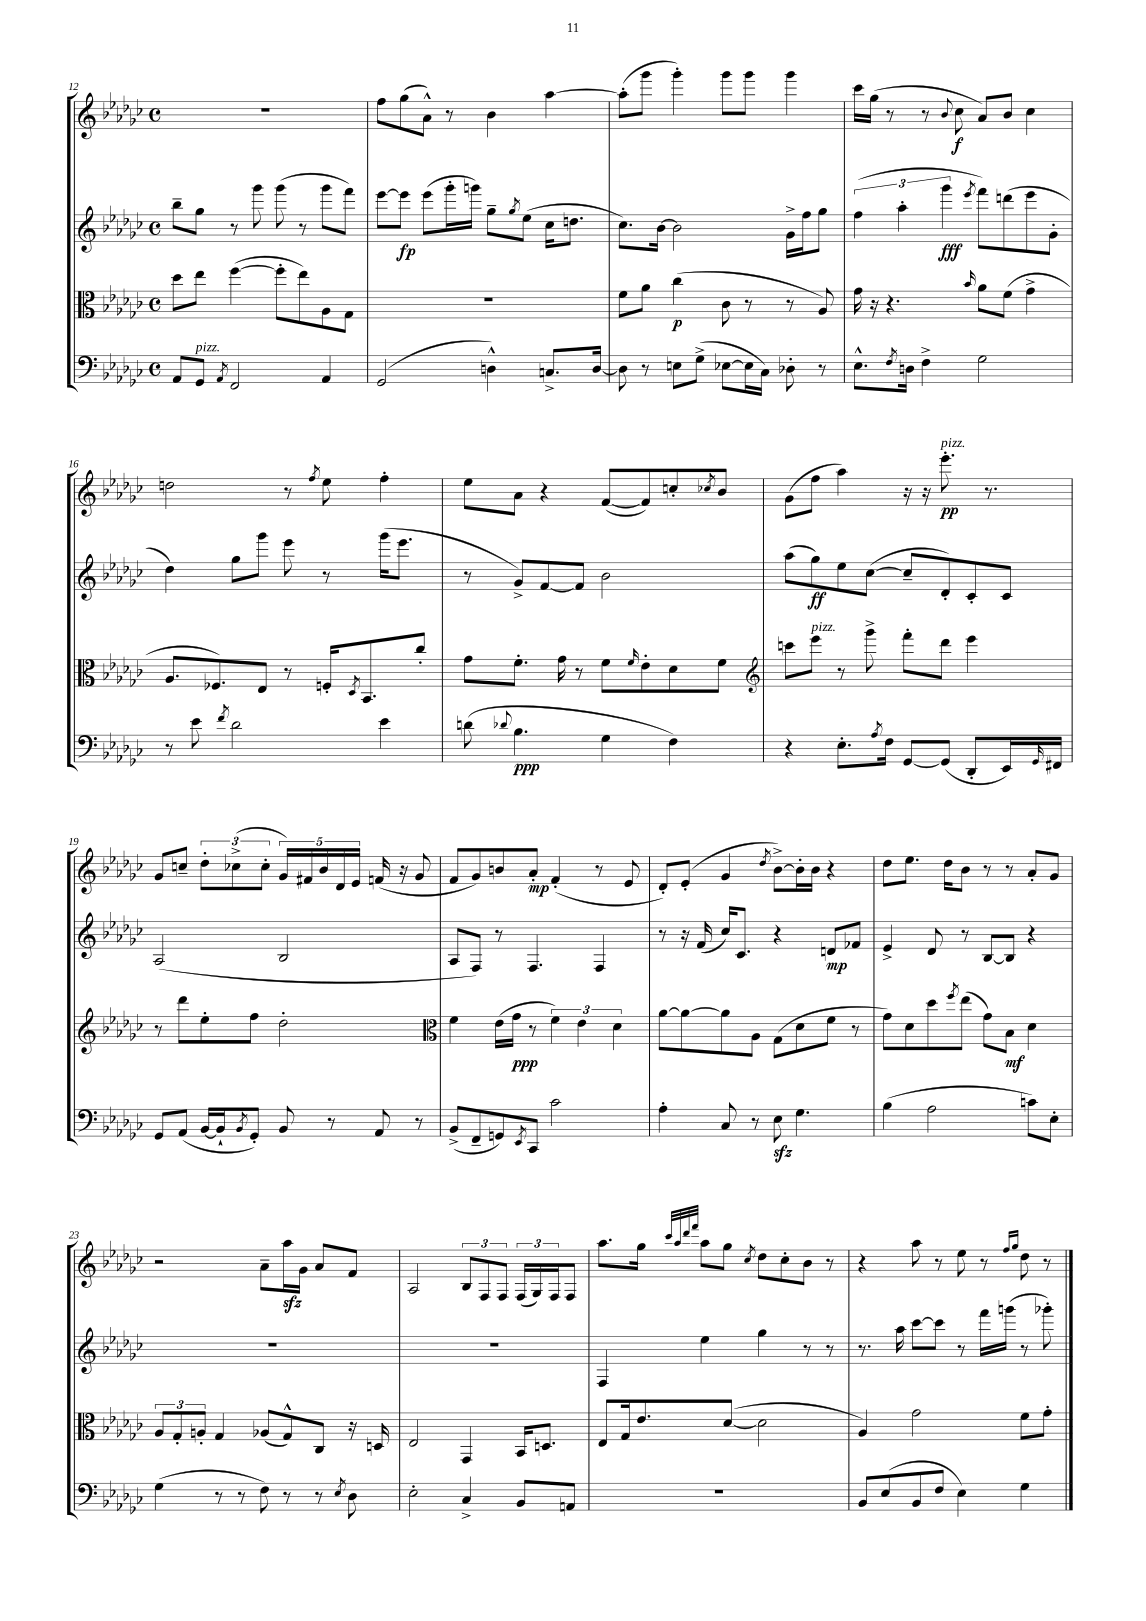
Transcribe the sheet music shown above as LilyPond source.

<<
\new StaffGroup <<
\new Staff = "s0" {
    \clef treble \key ges \major \defaultTimeSignature \time 4/4
    R1 |
    f''8 ges''8( aes'8-^) r8 bes'4 aes''4~ |
    aes''8-.( ges'''8 ges'''4-.) ges'''8 ges'''8 ges'''4 |
    ces'''16 ges''16( r8 r8 \appoggiatura { bes'8 } ces''8\f aes'8) bes'8 ces''4 |
    d''2 r8 \acciaccatura { f''8 } ees''8 f''4-. |
    ees''8 aes'8 r4 f'8~( f'8) c''8-. \acciaccatura { ces''8 } bes'8 |
    ges'8( f''8 aes''4) r16 r16 ees'''8.-.\pp^\markup { \italic "pizz." } r8. |
    ges'8 c''8-- \tuplet 3/2 { des''8-. ces''8->( ces''8-. } \tuplet 5/4 { ges'16) fis'16 bes'16 des'16 ees'16 } f'16( r16 ges'8 |
    f'8 ges'8) b'8 aes'8-.\mp f'4-.( r8 ees'8 |
    des'8-.) ees'8-.( ges'4 \acciaccatura { des''8 } bes'8~->) bes'16-. bes'16 r4 |
    des''8 ees''8. des''16 bes'8 r8 r8 aes'8-. ges'8 |
    r2 aes'8-- aes''16\sfz ges'16 aes'8 f'8 |
    aes2 \tuplet 3/2 { bes8 f8 f8 } \tuplet 3/2 { f16( ges16) f16 } f8 |
    aes''8. ges''16 \grace { ces'''32 aes''32 des'''32 f'''32 } aes''8 ges''8 \acciaccatura { ces''8 } des''8 ces''8-. bes'8 r8 |
    r4 aes''8 r8 ees''8 r8 \grace { f''16 ges''16 } des''8 r8 \bar "|." |
}
\new Staff = "s1" {
    \clef treble \key ges \major \defaultTimeSignature \time 4/4
    bes''8-- ges''8 r8 ges'''8 ges'''8( r8 ges'''8 f'''8) |
    ees'''8~ ees'''8\fp ees'''8( ges'''16-. g'''16) ges''8-- \acciaccatura { ges''8 } ees''8( ces''16 d''8. |
    ces''8.) bes'16~ bes'2 ges'16-> f''16 ges''8 |
    \tuplet 3/2 { f''4( aes''4-. ges'''4\fff } \acciaccatura { ees'''8 } f'''8) d'''8( ees'''8 ges'8-. |
    des''4) ges''8 ges'''8 ees'''8 r8 ges'''16( ees'''8. |
    r8 ges'8->) f'8~ f'8 bes'2 |
    aes''8( ges''8\ff) ees''8 ces''8~( ces''8-- des'8-.) ces'8-. ces'8 |
    aes2( bes2 |
    aes8 f8) r8 f4. f4 |
    r8 r16 f'16( ces''16) ces'8. r4 d'8\mp fes'8 |
    ees'4-> des'8 r8 bes8~ bes8 r4 |
    R1 |
    R1 |
    f4 ees''4 ges''4 r8 r8 |
    r8. aes''16 ces'''8~ ces'''8 r8 f'''16 g'''16( r8 ges'''8-.) \bar "|." |
}
\new Staff = "s2" {
    \clef alto \key ges \major \defaultTimeSignature \time 4/4
    des''8 ees''8 f''4~( f''8-. ees''8) aes8 ges8 |
    R1 |
    f'8 aes'8 ces''4\p( ces'8 r8 r8 aes8) |
    ges'16 r16 r4. \grace { bes'16 } aes'8 f'8( ges'4-> |
    aes8. fes8.) ees8 r8 f16-. \acciaccatura { des8 } bes,8. ces''8-. |
    ges'8 f'8.-. ges'16 r8 f'8 \grace { f'16 } ees'8-. des'8 f'8 |
    \clef treble c'''8 ees'''8^\markup { \italic "pizz." } r8 ges'''8-> f'''8-. des'''8 ees'''4 |
    r8 des'''8 ees''8-. f''8 des''2-. |
    \clef alto f'4 ees'16( ges'16\ppp r8 \tuplet 3/2 { f'4) ees'4 des'4 } |
    aes'8~ aes'8~ aes'8 aes8 ges8( des'8 f'8 r8 |
    ges'8) des'8 des''8 \acciaccatura { f''8 } ees''8( ges'8) bes8\mf des'4 |
    \tuplet 3/2 { aes8 ges8-. a8-. } ges4 aes8( ges8-^) ces8 r16 d16 |
    ees2 ges,4 bes,16 d8. |
    ees8 ges16 ees'8. des'8~( des'2 |
    aes4) ges'2 f'8 ges'8-. \bar "|." |
}
\new Staff = "s3" {
    \clef bass \key ges \major \defaultTimeSignature \time 4/4
    aes,8 ges,8^\markup { \italic "pizz." } \acciaccatura { aes,8 } f,2 aes,4 |
    ges,2( d4-^) c8.-> d16~ |
    d8 r8 e8 ges8->( ees8~ ees16 ces16) des8-. r8 |
    ees8.-^ \acciaccatura { f8 } d16 f4-> ges2 |
    r8 ees'8 \acciaccatura { f'8 } des'2 ees'4 |
    d'8( \appoggiatura { des'8 } bes4.\ppp ges4 f4) |
    r4 ees8.-. \acciaccatura { aes8 } f16 ges,8~ ges,8( des,8-. ees,16) \grace { ges,16 } fis,16 |
    ges,8 aes,8( bes,16~ bes,16-! \acciaccatura { bes,8 } ges,8-.) bes,8 r8 aes,8 r8 |
    bes,8->( f,8-- g,8) \acciaccatura { ees,8 } ces,8 ces'2 |
    aes4-. ces8 r8 ees8\sfz ges4. |
    bes4( aes2 c'8) ees8-. |
    ges4( r8 r8 f8) r8 r8 \acciaccatura { ees8 } des8 |
    ees2-. ces4-> bes,8 a,8 |
    R1 |
    bes,8 ees8( bes,8 f8 ees4) ges4 \bar "|." |
}
>>
>>
\layout { \context { \Score currentBarNumber = #12 } }
